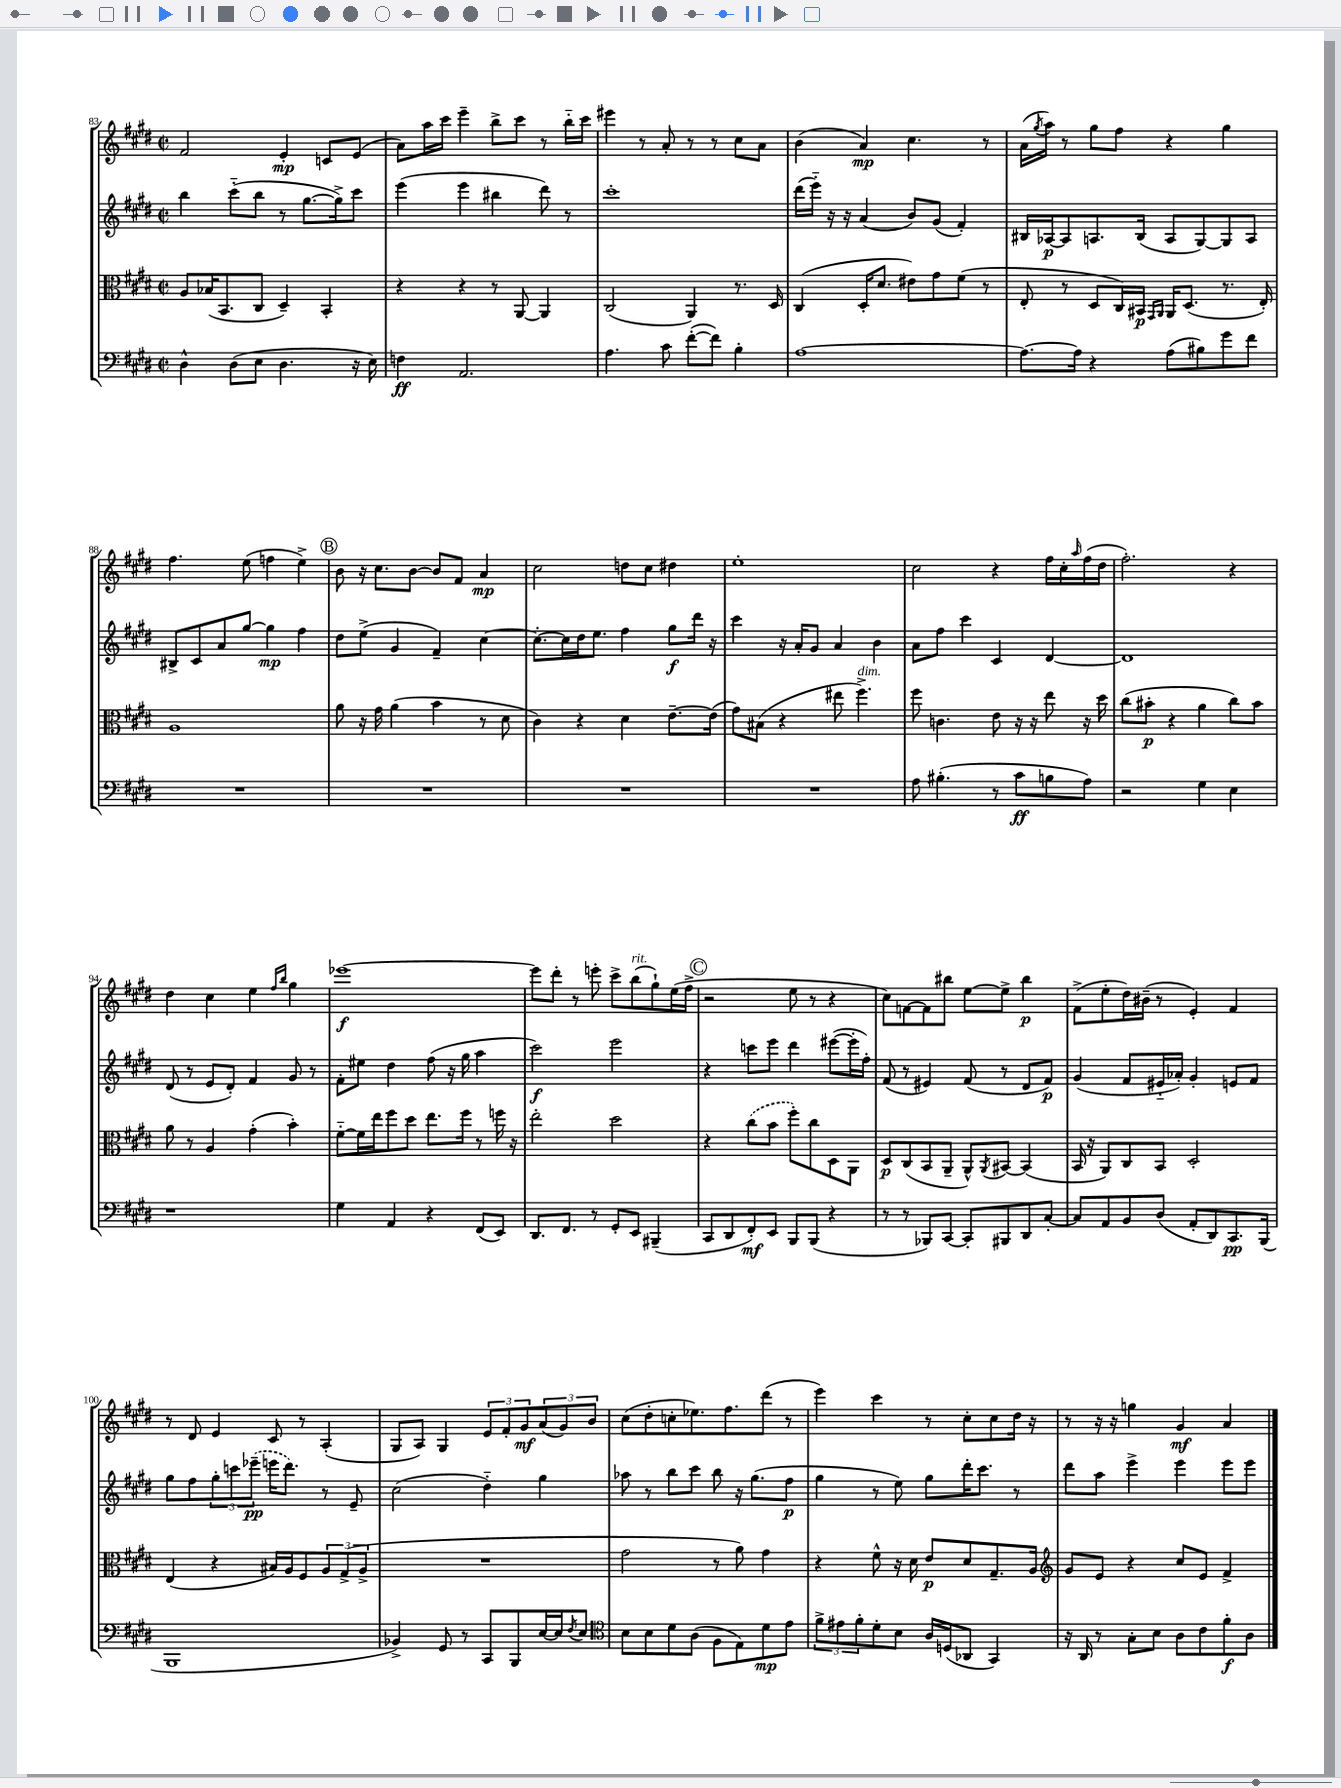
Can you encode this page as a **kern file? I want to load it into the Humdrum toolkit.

**kern	**dynam	**kern	**dynam	**kern	**dynam	**kern	**dynam
*part4	*part4	*part3	*part3	*part2	*part2	*part1	*part1
*staff4	*staff4	*staff3	*staff3	*staff2	*staff2	*staff1	*staff1
*clefF4	*	*clefC3	*	*clefG2	*	*clefG2	*
*k[f#c#g#d#]	*	*k[f#c#g#d#]	*	*k[f#c#g#d#]	*	*k[f#c#g#d#]	*
*M2/2	*	*M2/2	*	*M2/2	*	*M2/2	*
*met(c|)	*	*met(c|)	*	*met(c|)	*	*met(c|)	*
=83	=83	=83	=83	=83	=83	=83	=83
4D#^^\	.	8A/L	.	4bb\	.	2f#/	.
.	.	(16B-X/K	.	.	.	.	.
.	.	8.BB/	.	.	.	.	.
(8D#\L	.	.	.	(8ccc#\L	.	.	.
8E\J	.	8C#/J	.	8bb\J	.	.	.
4.D#\	.	4D#~/)	.	8r	.	4e'/	mp
.	.	.	.	[8.gg#\L	.	.	.
.	.	4BB'/	.	.	.	8cn/L	.
.	.	.	.	16gg#^\k])	.	.	.
16r	.	.	.	8ccc#\J	.	(8e/J	.
16E\)	.	.	.	.	.	.	.
=84	=84	=84	=84	=84	=84	=84	=84
4Fn\	ff	4r	.	(4eee\	.	8a\L)	.
.	.	.	.	.	.	16aa\L	.
.	.	.	.	.	.	16ccc#\JJ	.
2.AA/	.	4r	.	4eee\	.	4eee~\	.
.	.	8r	.	4bb#X\	.	8bb^\L	.
.	.	[8AA/	.	.	.	8ccc#\J	.
.	.	4AA/]	.	8ddd#\)	.	8r	.
.	.	.	.	8r	.	16bb\LL	.
.	.	.	.	.	.	16ccc#\JJ	.
=85	=85	=85	=85	=85	=85	=85	=85
4.A\	.	(2C#/	.	1ccc#'	.	4eee#X\	.
.	.	.	.	.	.	8r	.
8c#\	.	.	.	.	.	8a'/	.
([8f#'\L	.	4AA/)	.	.	.	8r	.
8f#\J])	.	.	.	.	.	8r	.
4B'\	.	8.r	.	.	.	8cc#\L	.
.	.	.	.	.	.	8a\J	.
.	.	16D#/	.	.	.	.	.
=86	=86	=86	=86	=86	=86	=86	=86
[1A	.	(4C#/	.	(16ddd#\LL	.	(4b\	.
.	.	.	.	16eee\JJ)	.	.	.
.	.	.	.	16r	.	.	.
.	.	.	.	16r	.	.	.
.	.	16D#'/KL	.	(4a/	.	4a/)	mp
.	.	8.d#/J	.	.	.	.	.
.	.	8e#X\L)	.	8b/L)	.	4.cc#\	.
.	.	8g#\	.	(8g#/J	.	.	.
.	.	(8f#\J	.	4f#'/)	.	.	.
.	.	8r	.	.	.	8r	.
=87	=87	=87	=87	=87	=87	=87	=87
8.A\L_	.	8E'/	.	16B#X/LL	.	(16a\LL	.
.	.	.	.	.	.	8qgg#/	.
.	.	.	.	[16A-X/J	p	16aa\JJ)	.
.	.	8r	.	8A-/]	.	8r	.
16A\Jk]	.	.	.	.	.	.	.
4r	.	8D#/L	.	8.An/	.	8gg#\L	.
.	.	16C#/L)	.	.	.	8ff#\J	.
.	.	16BB#X/JJ	p	(16B#/Jk	.	.	.
.	.	16qqGG#/LL	.	.	.	.	.
.	.	16qqAA/JJ	.	.	.	.	.
(8A\L	.	16AA/KL	.	8A/L	.	4r	.
.	.	(8.D#/J	.	.	.	.	.
8B#X\)	.	.	.	[8G#/)	.	.	.
8g#\	.	8.r	.	8G#/]	.	4gg#\	.
8f#\J	.	.	.	8A/J	.	.	.
.	.	16E'/)	.	.	.	.	.
!!LO:LB:g=z
=88	=88	=88	=88	=88	=88	=88	=88
1r	.	1A	.	8B#X^/L	.	4.ff#\	.
.	.	.	.	8c#/	.	.	.
.	.	.	.	8a/	.	.	.
.	.	.	.	[8gg#/J	.	(8ee\	.
.	.	.	.	4gg#\]	mp	4ffn\	.
.	.	.	.	4ff#\	.	4ee^\)	.
!!LO:REH:place=s1:t=B
=89	=89	=89	=89	=89	=89	=89	=89
1r	.	8a\	.	8dd#\L	.	8b\	.
.	.	16r	.	(8ee^\J	.	16r	.
.	.	16g#\	.	.	.	8.cc#\L	.
.	.	(4a\	.	4g#/	.	.	.
.	.	.	.	.	.	[8b\J	.
.	.	4b\	.	4f#~/)	.	8b/L]	.
.	.	.	.	.	.	8f#/J	.
.	.	8r	.	[4cc#\	.	4a/	mp
.	.	8d#\	.	.	.	.	.
=90	=90	=90	=90	=90	=90	=90	=90
1r	.	4c#\)	.	8.cc#'\L_	.	2cc#\	.
.	.	.	.	16cc#\L]	.	.	.
.	.	4r	.	16dd#\J	.	.	.
.	.	.	.	8.ee\J	.	.	.
.	.	4d#\	.	4ff#\	.	8ddn\L	.
.	.	.	.	.	.	8cc#\J	.
.	.	[8.e~\L	.	8gg#\L	f	4dd#X\	.
.	.	.	.	16ddd#\Jk	.	.	.
.	.	(16e\Jk]	.	16r	.	.	.
=91	=91	=91	=91	=91	=91	=91	=91
1r	.	8g#\L)	.	4ccc#\	.	1ee'	.
.	.	(8B#X\J	.	.	.	.	.
.	.	4r	.	16r	.	.	.
.	.	.	.	16a'/KL	.	.	.
.	.	.	.	8g#/J	.	.	.
.	.	8ee#X\	.	4a/	.	.	.
!	!	!LO:TX:a:i:t=dim.	!	!	!	!	!
.	.	4.ff#^\)	.	.	.	.	.
.	.	.	.	4b\	.	.	.
=92	=92	=92	=92	=92	=92	=92	=92
8A\	.	8ff#\	.	8a\L	.	2cc#\	.
(4.B#X'\	.	4.cn\	.	8ff#\J	.	.	.
.	.	.	.	4ccc#\	.	.	.
8r	.	8e\	.	4c#/	.	4r	.
8c#\L	ff	16r	.	.	.	.	.
.	.	16r	.	.	.	.	.
8Bn\	.	8ee\	.	[4d#/	.	16ff#\LL	.
.	.	.	.	.	.	16cc#'\	.
.	.	.	.	.	.	16qqaa/	.
8A\J)	.	16r	.	.	.	(16ff#\	.
.	.	16dd#\	.	.	.	16dd#\JJ	.
=93	=93	=93	=93	=93	=93	=93	=93
2r	.	(8cc#\L	.	1d#]	.	2.ff#'\)	.
.	.	8b#X'\J	p	.	.	.	.
.	.	4r	.	.	.	.	.
4G#\	.	4a\	.	.	.	.	.
4E\	.	8cc#\L)	.	.	.	4r	.
.	.	8b#\J	.	.	.	.	.
!!LO:LB:g=z
=94	=94	=94	=94	=94	=94	=94	=94
1r	.	8a\	.	(8d#/	.	4dd#\	.
.	.	8r	.	8r	.	.	.
.	.	4A/	.	8e/L	.	4cc#\	.
.	.	.	.	8d#'/J)	.	.	.
.	.	(4g#'\	.	4f#/	.	4ee\	.
.	.	.	.	.	.	16qqff#/LL	.
.	.	.	.	.	.	16qqbb/JJ	.
.	.	4b'\)	.	8g#/	.	4gg#\	.
.	.	.	.	8r	.	.	.
=95	=95	=95	=95	=95	=95	=95	=95
4G#\	.	[8f#\L	.	8f#'\L	.	[1eee-X	f
.	.	16f#\L]	.	8ee#X\J	.	.	.
.	.	16ee\J	.	.	.	.	.
4AA/	.	8ff#\	.	4dd#\	.	.	.
.	.	8dd#\J	.	.	.	.	.
4r	.	8.ee\L	.	(8ff#\	.	.	.
.	.	.	.	16r	.	.	.
.	.	16ff#\Jk	.	16gg#\	.	.	.
(8FF#/L	.	8r	.	4aa\	.	.	.
8EE/J)	.	16ffn\	.	.	.	.	.
.	.	16r	.	.	.	.	.
=96	=96	=96	=96	=96	=96	=96	=96
8.DD#/L	.	2ee'\	.	2ccc#\)	f	8eee-\L]	.
.	.	.	.	.	.	8ddd#'\J	.
8.FF#/J	.	.	.	.	.	.	.
.	.	.	.	.	.	8r	.
8r	.	.	.	.	.	8eeen'\	.
8GG#'/L	.	2dd#\	.	2eee\	.	8ccc#^\L	.
!	!	!	!	!	!	!LO:TX:a:i:t=rit.	!
8EE/J	.	.	.	.	.	(8bb\	.
(4BBB#X~/	.	.	.	.	.	8gg#`\)	.
.	.	.	.	.	.	(16ee\L	.
.	.	.	.	.	.	16ff#^\JJ	.
!!LO:REH:place=s1:t=C
=97	=97	=97	=97	=97	=97	=97	=97
8CC#/L	.	4r	.	4r	.	2r	.
8DD#/	.	.	.	.	.	.	.
8FF#'/)	mf	(8cc#\L	.	8cccn\L	.	.	.
8EE/J	.	8b\J	.	8eee\J	.	.	.
8BBB/L	.	8ff#'\L)	.	4ddd#\	.	8ee\	.
(8BBB/J	.	8cc#\	.	.	.	8r	.
4r	.	8D#\	.	([8eee#X\L	.	4r	.
.	.	8AA\J	.	16eee#'\L]	.	.	.
.	.	.	.	16ff#'\JJ)	.	.	.
=98	=98	=98	=98	=98	=98	=98	=98
8r	.	8D#/L	p	(8f#/	.	8cc#\L)	.
8r	.	(8C#/	.	8r	.	[8fn\	.
8BBB-X/L)	.	8BB/	.	4e#X/)	.	8f\]	.
[8CC#/J	.	8AA~/J	.	.	.	8bb#X\J	.
8CC#'/L]	.	8AA^^/L)	.	(8f#/	.	[8ee\L	.
.	.	8qAA/	.	.	.	.	.
8BBB#X/	.	[8BB#X/J	.	8r	.	8ee^\J]	.
8DD#/	.	(4BB#/]	.	8d#/L	.	4bb#\	p
[8C#'/J	.	.	.	8f#/J)	p	.	.
=99	=99	=99	=99	=99	=99	=99	=99
8C#/L]	.	16BB/	.	(4g#/	.	(8f#^\L	.
.	.	16r	.	.	.	.	.
8AA/	.	8AA/L)	.	.	.	8ee'\	.
8BB/	.	8C#/	.	8f#/L	.	16dd#\L)	.
.	.	.	.	.	.	(16b#X~\JJ	.
(8D#/J	.	8BB/J	.	16e#X/L	.	8r	.
.	.	.	.	16a-X'/JJ)	.	.	.
8AA'/L	.	2D#'/	.	4g#'/	.	4e'/)	.
8DD#/)	.	.	.	.	.	.	.
8.CC#/	pp	.	.	8en/L	.	4f#/	.
.	.	.	.	8f#/J	.	.	.
(16BBB/Jk	.	.	.	.	.	.	.
!!LO:LB:g=z
=100	=100	=100	=100	=100	=100	=100	=100
1BBB	.	(4E/	.	8gg#\L	.	8r	.
.	.	.	.	8ff#\	.	8d#/	.
.	.	4r	.	12gg#'\	.	4e/	.
.	.	.	.	12cccn\	.	.	.
.	.	.	.	(12eee-X~\J	pp	.	.
.	.	16B#X/LL)	.	16eeen\KL	.	8c#/	.
.	.	16A/J	.	8.ddd#\J)	.	.	.
.	.	8F#/	.	.	.	8r	.
.	.	12A/	.	8r	.	(4A'/	.
.	.	(12G#^/	.	.	.	.	.
.	.	.	.	8e~/	.	.	.
.	.	12A^/J	.	.	.	.	.
=101	=101	=101	=101	=101	=101	=101	=101
4BB-X^/)	.	1r	.	(2cc#\	.	8G#/L	.
.	.	.	.	.	.	8A/J)	.
8GG#/	.	.	.	.	.	4G#/	.
8r	.	.	.	.	.	.	.
8CC#/L	.	.	.	4dd#\)	.	12e/L	.
.	.	.	.	.	.	12f#'/	.
8BBB/	.	.	.	.	.	.	.
.	.	.	.	.	.	12g#/	mf
[16E/L	.	.	.	4gg#\	.	(12a/	.
16E/J]	.	.	.	.	.	.	.
.	.	.	.	.	.	12g#/)	.
8qF#/	.	.	.	.	.	.	.
8E/J	.	.	.	.	.	.	.
.	.	.	.	.	.	12b/J	.
=102	=102	=102	=102	=102	=102	=102	=102
*clefC4	*	*	*	*	*	*	*
8B\L	.	2g#\	.	8aa-X\	.	(8cc#\L	.
8B\	.	.	.	8r	.	8dd#'\	.
8d#\	.	.	.	8bb\L	.	8ccn'\	.
(8A\J	.	.	.	8ccc#\J	.	8.ee-X\)	.
8F#\L	.	8r	.	8bb\	.	.	.
.	.	.	.	.	.	8.ff#\	.
8E\)	.	8a\)	.	16r	.	.	.
.	.	.	.	(8.gg#\L	.	.	.
8d#\	mp	4g#\	.	.	.	(8ddd#\J	.
8e\J	.	.	.	8ff#\J	p	8r	.
=103	=103	=103	=103	=103	=103	=103	=103
12f#^\L	.	4r	.	4gg#\	.	4eee\)	.
12e#X\	.	.	.	.	.	.	.
12f#'\	.	.	.	.	.	.	.
8d#'\	.	8f#^^\	.	8r	.	4ccc#\	.
8B\J	.	16r	.	8ee\)	.	.	.
.	.	16d#\	.	.	.	.	.
16A/LL	.	8e/L	p	8gg#\L	.	8r	.
(16Dn/J	.	.	.	.	.	.	.
8AA-X/J	.	8d#/	.	16ddd#'\K	.	8cc#'\L	.
.	.	.	.	8.ccc#\J	.	.	.
4GG#/)	.	8.G#~/	.	.	.	8cc#\	.
.	.	.	.	8r	.	16dd#\Jk	.
.	.	16A/Jk	.	.	.	16r	.
=104	=104	=104	=104	=104	=104	=104	=104
*	*	*clefG2	*	*	*	*	*
16r	.	8g#/L	.	8ddd#\L	.	8r	.
16AA/	.	.	.	.	.	.	.
8r	.	8e/J	.	8aa\J	.	16r	.
.	.	.	.	.	.	16r	.
8G#'\L	.	4r	.	4eee^\	.	4ggn\	.
8B\J	.	.	.	.	.	.	.
8A\L	.	8cc#/L	.	4eee\	.	4g#/	mf
8c#\	.	8e/J	.	.	.	.	.
8f#'\	f	4f#^/	.	8eee\L	.	4a/	.
8A\J	.	.	.	8eee\J	.	.	.
==	==	==	==	==	==	==	==
*-	*-	*-	*-	*-	*-	*-	*-
